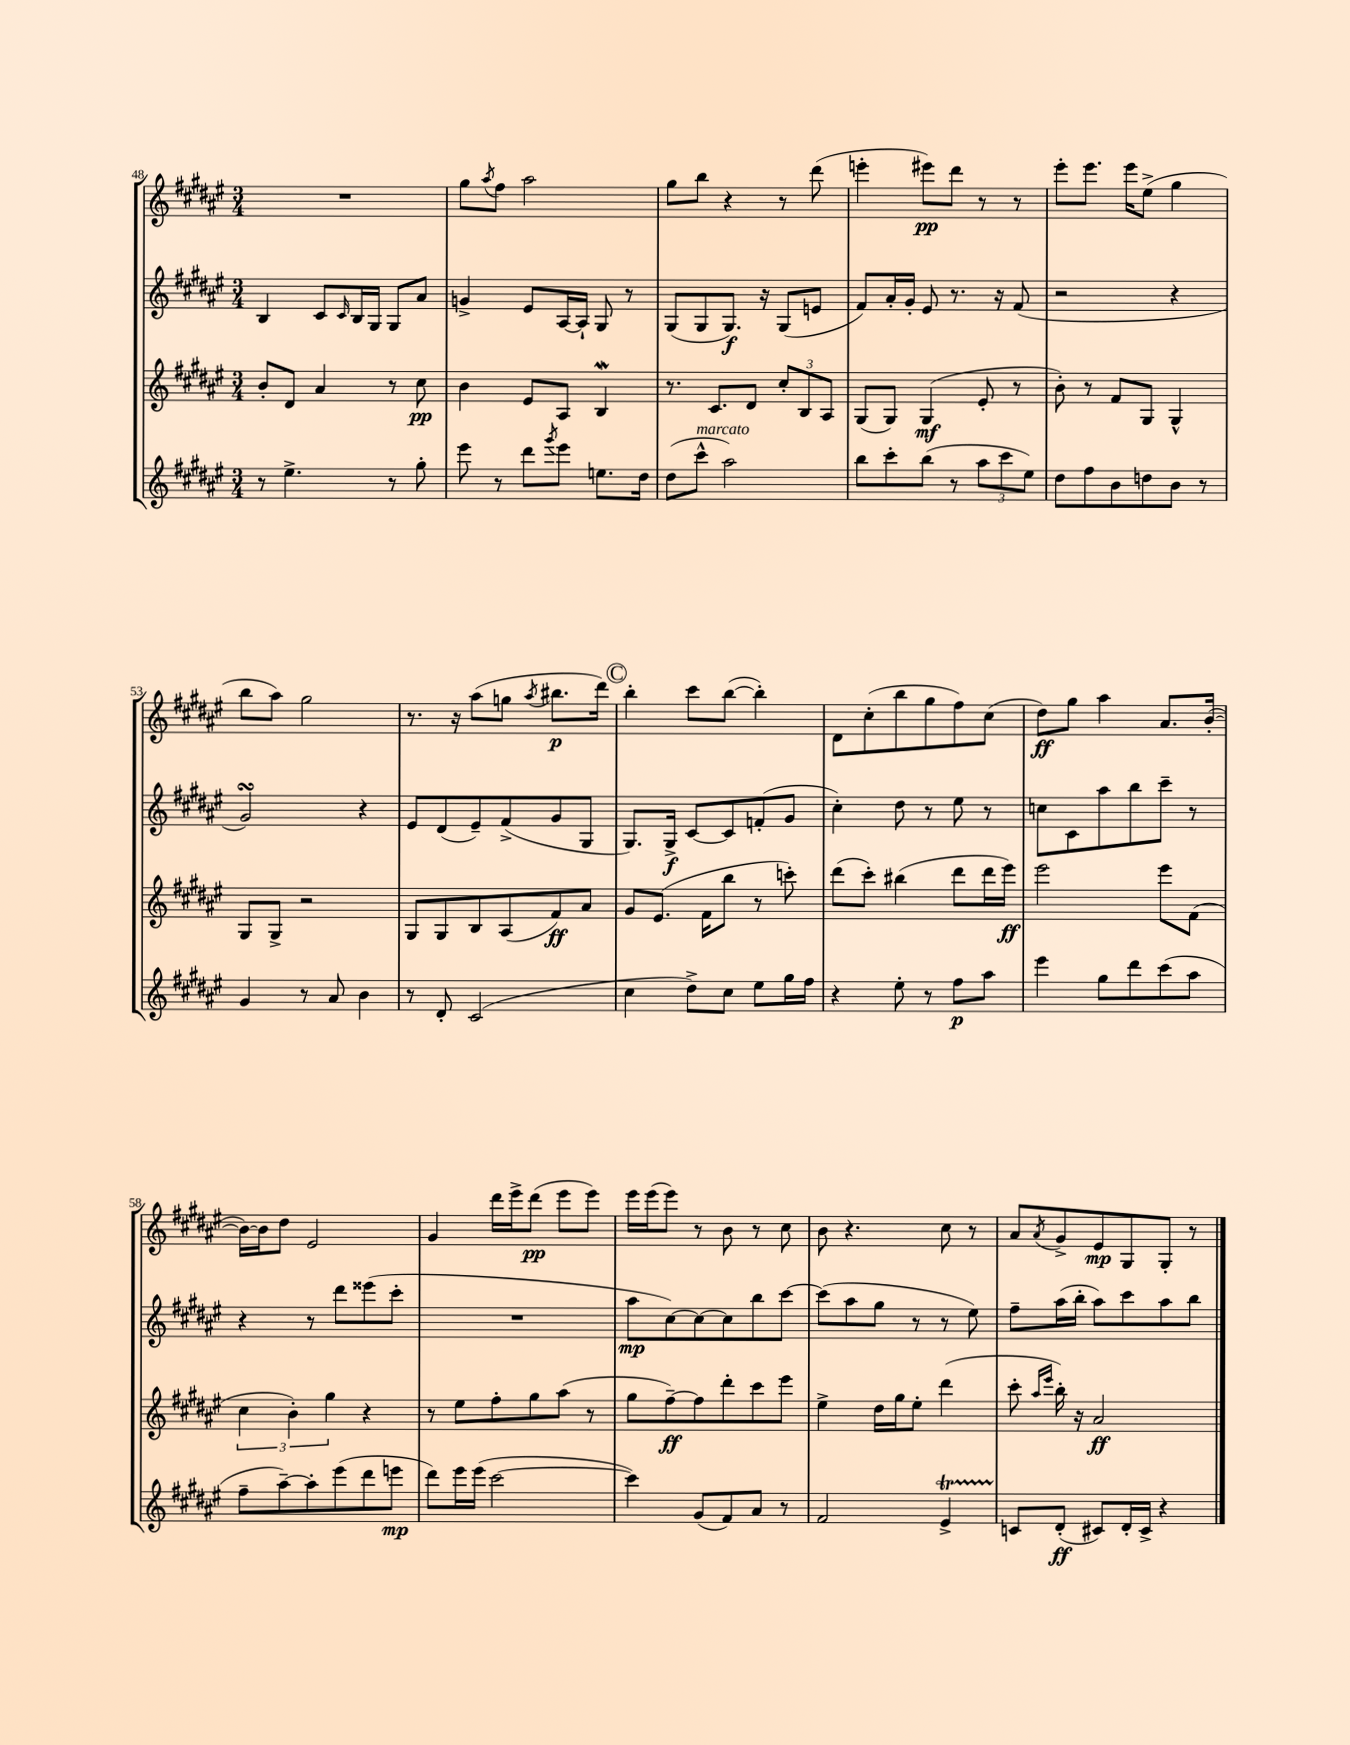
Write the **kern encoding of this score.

**kern	**dynam	**kern	**dynam	**kern	**dynam	**kern	**dynam
*part4	*part4	*part3	*part3	*part2	*part2	*part1	*part1
*staff4	*staff4	*staff3	*staff3	*staff2	*staff2	*staff1	*staff1
*clefG2	*	*clefG2	*	*clefG2	*	*clefG2	*
*k[f#c#g#d#a#e#]	*	*k[f#c#g#d#a#e#]	*	*k[f#c#g#d#a#e#]	*	*k[f#c#g#d#a#e#]	*
*M3/4	*	*M3/4	*	*M3/4	*	*M3/4	*
=48	=48	=48	=48	=48	=48	=48	=48
8r	.	8b'/L	.	4B/	.	2.r	.
4.ee#^\	.	8d#/J	.	.	.	.	.
.	.	4a#/	.	8c#/L	.	.	.
.	.	.	.	16qqc#/	.	.	.
.	.	.	.	16B/L	.	.	.
.	.	.	.	16G#/JJ	.	.	.
8r	.	8r	.	8G#/L	.	.	.
8gg#'\	.	8cc#\	pp	8a#/J	.	.	.
=49	=49	=49	=49	=49	=49	=49	=49
8eee#\	.	4b\	.	4gn^/	.	8gg#\L	.
.	.	.	.	.	.	8qaa#/	.
8r	.	.	.	.	.	8ff#\J	.
8ddd#\L	.	8e#/L	.	8e#/L	.	2aa#\	.
8qggg#/	.	.	.	.	.	.	.
8eee#\J	.	8A#/J	.	[16A#/L	.	.	.
.	.	.	.	16A#`/JJ]	.	.	.
8.een\L	.	4Bw/	.	8G#/	.	.	.
.	.	.	.	8r	.	.	.
16dd#\Jk	.	.	.	.	.	.	.
=50	=50	=50	=50	=50	=50	=50	=50
(8dd#\L	.	8.r	.	(8G#/L	.	8gg#\L	.
!LO:TX:a:i:t=marcato	!	!	!	!	!	!	!
8ccc#^^\J	.	.	.	8G#/	.	8bb\J	.
.	.	8.c#/L	.	.	.	.	.
2aa#\)	.	.	.	8.G#/J)	f	4r	.
.	.	8d#/J	.	.	.	.	.
.	.	.	.	16r	.	.	.
.	.	12cc#'/L	.	(8G#/L	.	8r	.
.	.	12B/	.	.	.	.	.
.	.	.	.	8en/J	.	(8ddd#\	.
.	.	12A#/J	.	.	.	.	.
=51	=51	=51	=51	=51	=51	=51	=51
8bb\L	.	(8G#/L	.	8f#/L)	.	4eeen'\	.
8ccc#'\	.	8G#/J)	.	16a#'/L	.	.	.
.	.	.	.	16g#'/JJ	.	.	.
(8bb\J	.	(4G#/	mf	8e#/	.	8eee#X\L)	pp
8r	.	.	.	8.r	.	8ddd#\J	.
12aa#\L	.	8e#'/	.	.	.	8r	.
.	.	.	.	16r	.	.	.
12ccc#\	.	.	.	.	.	.	.
.	.	8r	.	(8f#/	.	8r	.
12ee#\J)	.	.	.	.	.	.	.
=52	=52	=52	=52	=52	=52	=52	=52
8dd#\L	.	8b'\)	.	2r	.	8eee#'\L	.
8ff#\	.	8r	.	.	.	8.eee#\J	.
8b\	.	8f#/L	.	.	.	.	.
.	.	.	.	.	.	16eee#\KL	.
8ddn\	.	8G#/J	.	.	.	(8ee#^\J	.
8b\J	.	4G#^^/	.	4r	.	4gg#\	.
8r	.	.	.	.	.	.	.
!!LO:LB:g=z
=53	=53	=53	=53	=53	=53	=53	=53
4g#/	.	8G#/L	.	2g#sSSS/)	.	8bb\L	.
.	.	8G#^/J	.	.	.	8aa#\J)	.
8r	.	2r	.	.	.	2gg#\	.
8a#/	.	.	.	.	.	.	.
4b\	.	.	.	4r	.	.	.
=54	=54	=54	=54	=54	=54	=54	=54
8r	.	8G#/L	.	8e#/L	.	8.r	.
8d#'/	.	8G#/	.	(8d#/	.	.	.
.	.	.	.	.	.	16r	.
(2c#/	.	8B/	.	8e#~/)	.	(8aa#\L	.
.	.	(8A#/	.	(8f#^/	.	8ggn\J	.
.	.	.	.	.	.	8qaa#/	.
.	.	8f#/)	ff	8g#/	.	8.bb#X\L	p
.	.	8a#/J	.	8G#/J	.	.	.
.	.	.	.	.	.	16ddd#\Jk)	.
!!LO:REH:place=s1:t=C
=55	=55	=55	=55	=55	=55	=55	=55
4cc#\	.	8g#/L	.	8.G#/L)	.	4bb'\	.
.	.	(8.e#/J	.	.	.	.	.
.	.	.	.	16G#^/Jk	f	.	.
8dd#^\L)	.	.	.	[8c#/L	.	8ccc#\L	.
.	.	16f#\KL	.	.	.	.	.
8cc#\J	.	8bb\J	.	8c#/]	.	([8bb\J	.
8ee#\L	.	8r	.	(8fn'/	.	4bb'\])	.
16gg#\L	.	8cccn'\)	.	8g#/J	.	.	.
16ff#\JJ	.	.	.	.	.	.	.
=56	=56	=56	=56	=56	=56	=56	=56
4r	.	(8ddd#\L	.	4cc#'\)	.	8d#\L	.
.	.	8ccc#'\J)	.	.	.	(8cc#'\	.
8ee#'\	.	(4bb#X\	.	8dd#\	.	8bb\	.
8r	.	.	.	8r	.	8gg#\	.
8ff#\L	p	8ddd#\L	.	8ee#\	.	8ff#\)	.
8aa#\J	.	16ddd#\L	.	8r	.	(8cc#\J	.
.	.	16eee#\JJ)	ff	.	.	.	.
=57	=57	=57	=57	=57	=57	=57	=57
4eee#\	.	2eee#\	.	8ccn\L	.	8dd#\L)	ff
.	.	.	.	8c#\	.	8gg#\J	.
8gg#\L	.	.	.	8aa#\	.	4aa#\	.
8ddd#\	.	.	.	8bb\	.	.	.
(8ccc#\	.	8eee#\L	.	8ccc#~\J	.	8.a#/L	.
8aa#\J	.	(8f#\J	.	8r	.	.	.
.	.	.	.	.	.	([16b'/Jk	.
!!LO:LB:g=z
=58	=58	=58	=58	=58	=58	=58	=58
8ff#~\L	.	6cc#\	.	4r	.	16b\LL_)	.
.	.	.	.	.	.	16b\J]	.
[8aa#~\)	.	.	.	.	.	8dd#\J	.
.	.	6b'\)	.	.	.	.	.
8aa#'\]	.	.	.	8r	.	2e#/	.
.	.	6gg#\	.	.	.	.	.
(8eee#\	.	.	.	8ddd#\L	.	.	.
8ddd#\	.	4r	.	(8eee##X\	.	.	.
8eeen\J	mp	.	.	8ccc#'\J	.	.	.
=59	=59	=59	=59	=59	=59	=59	=59
8ddd#\L)	.	8r	.	2.r	.	4g#/	.
16eee#\L	.	8ee#\L	.	.	.	.	.
(16eee#\JJ	.	.	.	.	.	.	.
[2ccc#\	.	8ff#'\	.	.	.	16ddd#\LL	.
.	.	.	.	.	.	16eee#^\J	.
.	.	8gg#\	.	.	.	(8ddd#\J	pp
.	.	(8aa#\J	.	.	.	8eee#\L	.
.	.	8r	.	.	.	8eee#\J)	.
=60	=60	=60	=60	=60	=60	=60	=60
4ccc#\])	.	8gg#\L	.	8aa#\L	mp	16eee#\LL	.
.	.	.	.	.	.	(16eee#\J	.
.	.	[8ff#~\)	ff	[8cc#\)	.	8eee#\J)	.
(8g#/L	.	8ff#\]	.	8cc#\_	.	8r	.
8f#/)	.	8ddd#'\	.	8cc#\]	.	8b\	.
8a#/J	.	8ccc#\	.	8bb\	.	8r	.
8r	.	8eee#\J	.	[8ccc#\J	.	8cc#\	.
=61	=61	=61	=61	=61	=61	=61	=61
2f#/	.	4ee#^\	.	(8ccc#\L]	.	8b\	.
.	.	.	.	8aa#\	.	4.r	.
.	.	16dd#\LL	.	8gg#\J	.	.	.
.	.	16gg#\J	.	.	.	.	.
.	.	8ee#'\J	.	8r	.	.	.
4e#t^/	.	(4ddd#\	.	8r	.	8cc#\	.
.	.	.	.	8ee#\)	.	8r	.
=62	=62	=62	=62	=62	=62	=62	=62
8cn/L	.	8ccc#'\	.	8ff#~\L	.	8a#/L	.
.	.	16qqaa#/LL	.	.	.	.	.
.	.	16qqeee#/JJ	.	.	.	8qa#/	.
(8d#'/J	ff	16bb'\)	.	(16aa#\L	.	8g#^/	.
.	.	16r	.	16bb'\JJ	.	.	.
8c#X/L)	.	2a#/	ff	8aa#\L)	.	8e#/	mp
16d#'/L	.	.	.	8ccc#\	.	8G#/	.
16c#^/JJ	.	.	.	.	.	.	.
4r	.	.	.	8aa#\	.	8G#'/J	.
.	.	.	.	8bb\J	.	8r	.
==	==	==	==	==	==	==	==
*-	*-	*-	*-	*-	*-	*-	*-
